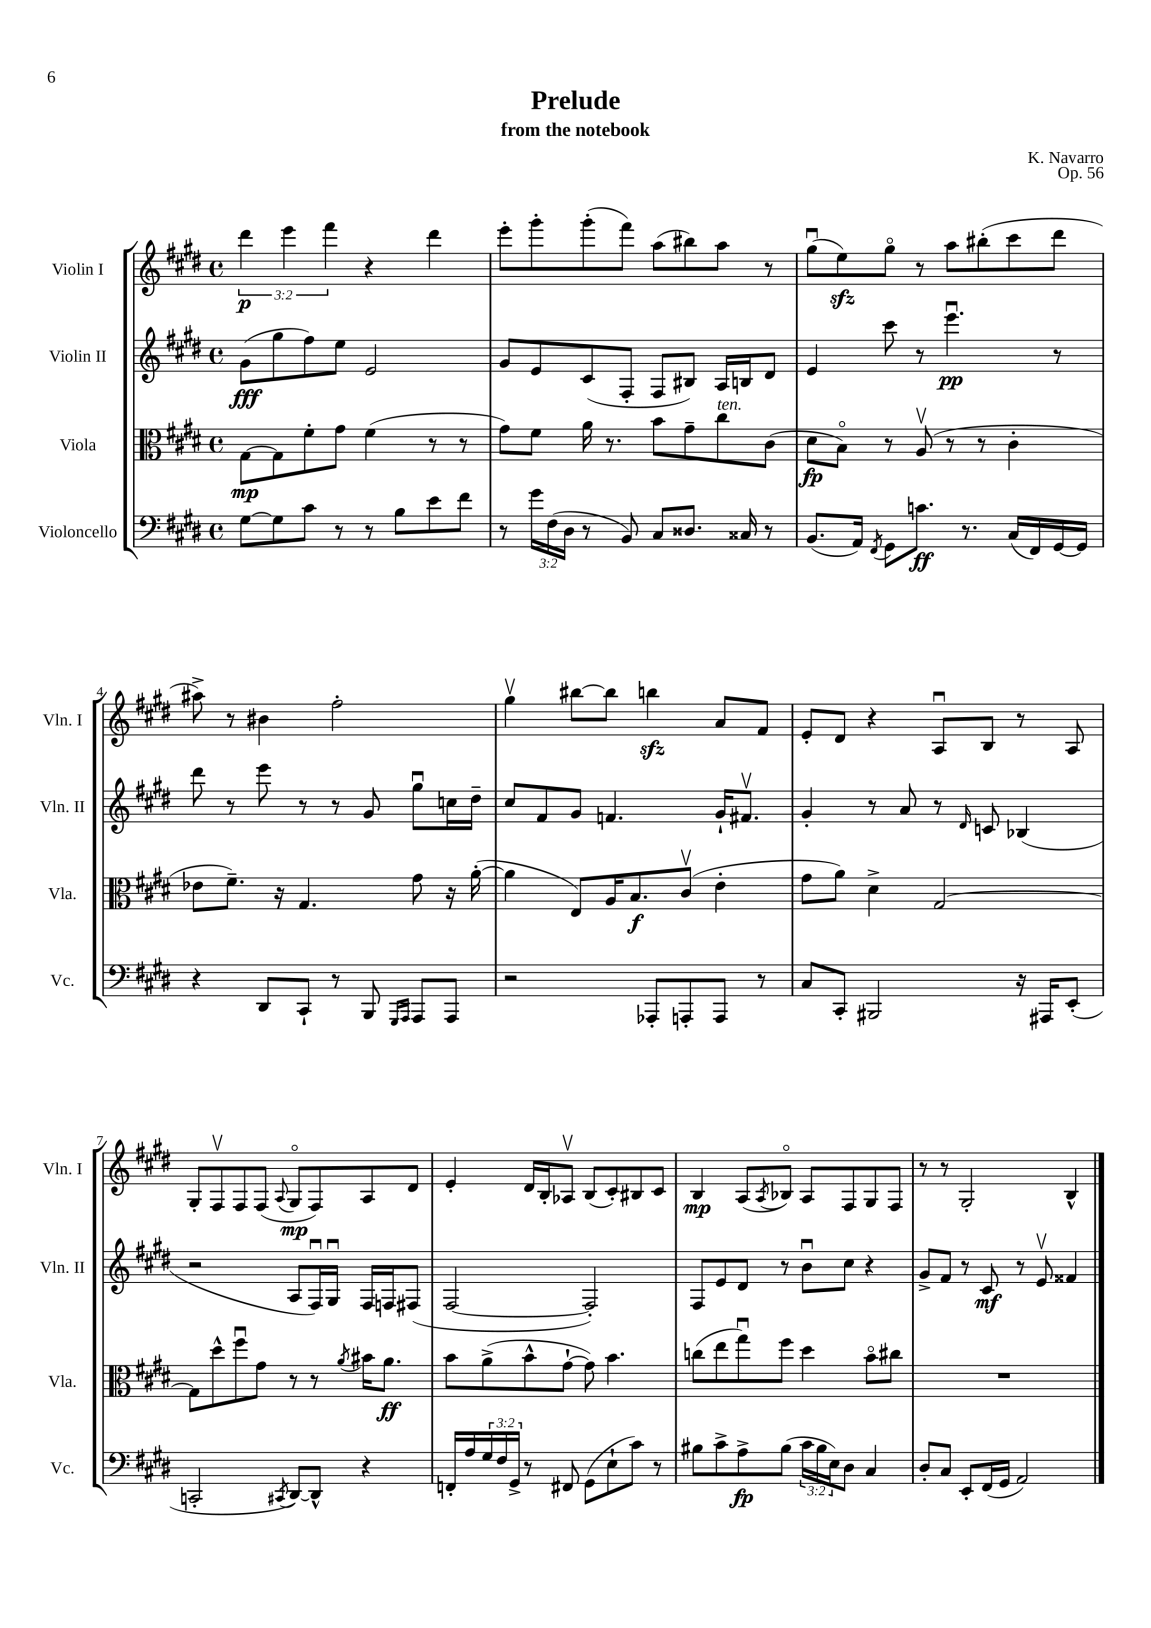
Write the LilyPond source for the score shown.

\header { title = "Prelude" composer = "K. Navarro" subtitle = "from the notebook" opus = "Op. 56" }
<<
\new StaffGroup <<
\new Staff = "s0" \with { instrumentName = "Violin I" shortInstrumentName = "Vln. I" } {
    \clef treble \key e \major \defaultTimeSignature \time 4/4 \override Staff.TupletNumber.text = #tuplet-number::calc-fraction-text
    \tuplet 3/2 { dis'''4\p e'''4 fis'''4 } r4 dis'''4 |
    e'''8-. gis'''8-. gis'''8-.( fis'''8) a''8( bis''8) a''8 r8 |
    gis''8\downbow( e''8\sfz) gis''8\flageolet r8 a''8 bis''8-.( cis'''8 dis'''8 |
    ais''8->) r8 bis'4 fis''2-. |
    gis''4\upbow bis''8~ bis''8 b''4\sfz a'8 fis'8 |
    e'8-. dis'8 r4 a8\downbow b8 r8 a8 |
    gis8-. fis8\upbow fis8 fis8( \appoggiatura { a8 } gis8\flageolet\mp fis8) a8 dis'8 |
    e'4-. dis'16 b16-. aes8\upbow b8( cis'8-.) bis8 cis'8 |
    b4\mp a8( \acciaccatura { a8 } bes8\flageolet) a8 fis8 gis8 fis8 |
    r8 r8 gis2-. b4-^ \bar "|." |
}
\new Staff = "s1" \with { instrumentName = "Violin II" shortInstrumentName = "Vln. II" } {
    \clef treble \key e \major \defaultTimeSignature \time 4/4
    gis'8\fff( gis''8 fis''8) e''8 e'2 |
    gis'8 e'8 cis'8( fis8-. fis8 bis8) a16 b16 dis'8 |
    e'4 cis'''8 r8 e'''4.\downbow\pp r8 |
    dis'''8 r8 e'''8 r8 r8 gis'8 gis''8\downbow c''16 dis''16-- |
    cis''8 fis'8 gis'8 f'4. gis'16-! fis'8.\upbow |
    gis'4-. r8 a'8 r8 \grace { dis'16 } c'8 bes4( |
    r2 a8 fis16\downbow) gis16\downbow fis16 f16 fis8( |
    fis2~ fis2-.) |
    fis8 e'8 dis'8 r8 b'8\downbow cis''8 r4 |
    gis'8-> fis'8 r8 cis'8\mf r8 e'8\upbow fisis'4 \bar "|." |
}
\new Staff = "s2" \with { instrumentName = "Viola" shortInstrumentName = "Vla." } {
    \clef alto \key e \major \defaultTimeSignature \time 4/4
    gis8~\mp gis8 fis'8-. gis'8 fis'4( r8 r8 |
    gis'8) fis'8 a'16 r8. b'8 gis'8-- cis''8^\markup { \italic "ten." } cis'8( |
    dis'8\fp b8\flageolet) r8 a8\upbow( r8 r8 cis'4-. |
    ees'8 fis'8.--) r16 gis4. gis'8 r16 a'16~-.( |
    a'4 e8) a16 b8.\f cis'8\upbow( e'4-. |
    gis'8 a'8) dis'4-> gis2~ |
    gis8 dis''8-^ fis''8\downbow gis'8 r8 r8 \acciaccatura { a'8 } bis'16 a'8.\ff |
    b'8 a'8->( b'8-^ gis'8~-! gis'8) b'4. |
    c''8( e''8 gis''8\downbow) fis''8 dis''4 b'8\flageolet cis''8 |
    R1 \bar "|." |
}
\new Staff = "s3" \with { instrumentName = "Violoncello" shortInstrumentName = "Vc." } {
    \clef bass \key e \major \defaultTimeSignature \time 4/4 \override Staff.TupletNumber.text = #tuplet-number::calc-fraction-text
    gis8~ gis8 cis'8 r8 r8 b8 e'8 fis'8 |
    r8 \tuplet 3/2 { gis'16 fis16( dis16 } r8 b,8) cis8 disis8. cisis16 r8 |
    b,8.( a,16) \acciaccatura { fis,8 } gis,8 c'8.\ff r8. cis16( fis,16) gis,16~ gis,16 |
    r4 dis,8 cis,8-! r8 b,,8 \grace { gis,,16 a,,16 } a,,8 a,,8 |
    r2 aes,,8-. a,,8-. a,,8 r8 |
    cis8 cis,8-. bis,,2 r16 ais,,16 e,8-.( |
    c,2-. \acciaccatura { cis,8 } dis,8~) dis,8-^ r4 |
    f,16-. a16 \tuplet 3/2 { gis16 fis16 gis,16-> } r8 fis,8 gis,8( e8-! cis'8) r8 |
    bis8 cis'8-> a8->\fp bis8( \tuplet 3/2 { cis'16 bis16 e16) } dis8 cis4 |
    dis8-. cis8 e,8-. fis,16( gis,16 a,2) \bar "|." |
}
>>
>>
